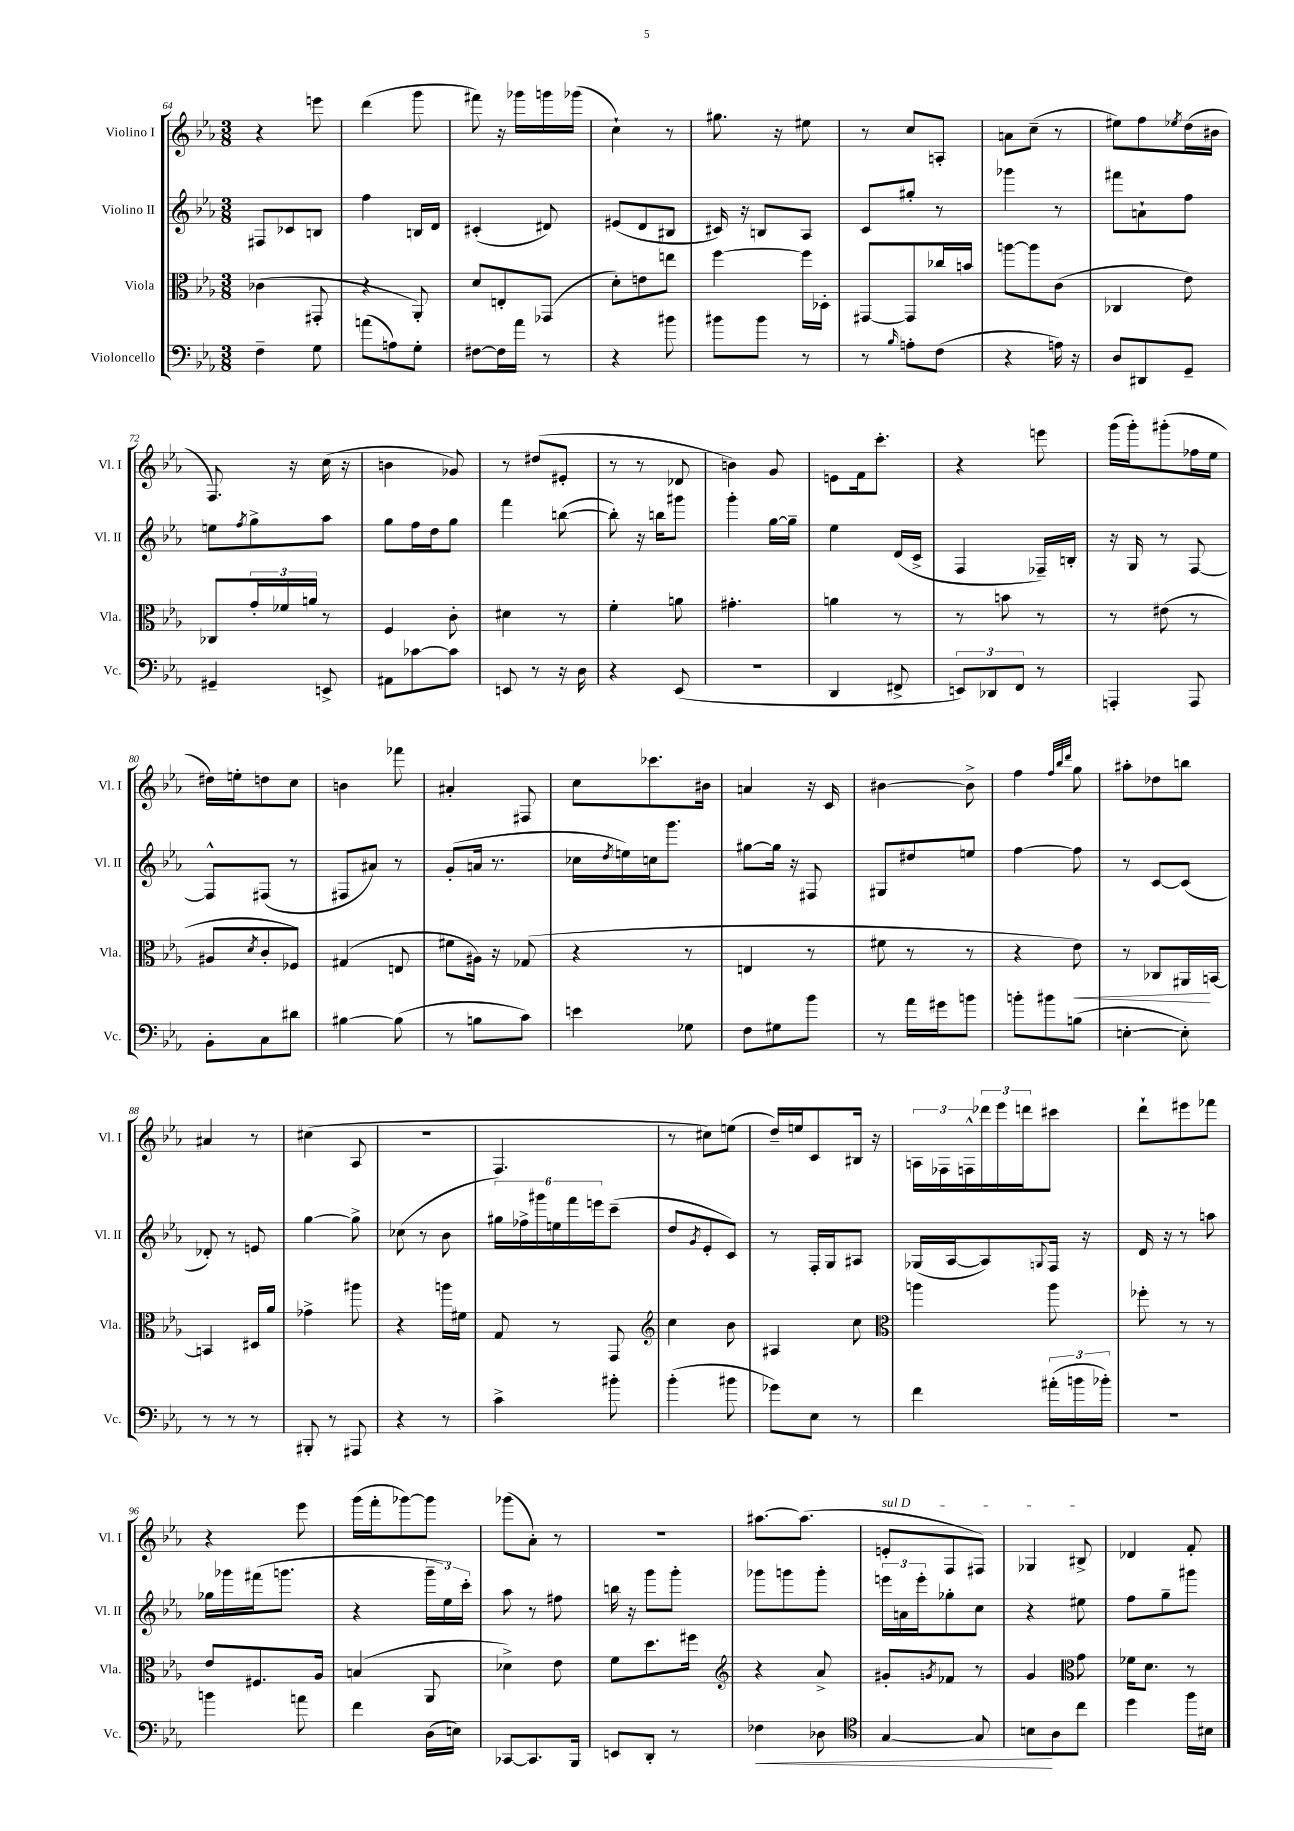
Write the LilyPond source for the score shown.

<<
\new StaffGroup <<
\new Staff = "s0" \with { instrumentName = "Violino I" shortInstrumentName = "Vl. I" } {
    \clef treble \key ees \major \numericTimeSignature \time 3/8
    r4 e'''8 |
    d'''4( g'''8 |
    fis'''8) r16 ges'''16 g'''16 ges'''16( |
    c''4-!) r8 |
    gis''8. r16 eis''8 |
    r8 c''8 a8-. |
    a'8 c''8--( r8 |
    eis''8) f''8 \acciaccatura { ees''8 } d''16( bis'16 |
    f8.) r16 c''16( r16 |
    b'4 ges'8) |
    r8 dis''8( eis'8-. |
    r8 r8 des'8 |
    b'4) g'8 |
    e'8 f'16 c'''8.-. |
    r4 e'''8 |
    g'''16( g'''16-.) gis'''8-.( fes''16 ees''16 |
    dis''16) e''16-. d''8 c''8 |
    b'4 fes'''8 |
    ais'4-. fis8 |
    c''8 ces'''8. bis'16 |
    a'4 r16 c'16 |
    bis'4~ bis'8-> |
    f''4 \grace { f''32 bes''32 d'''32 } g''8 |
    ais''8-. des''8 b''8 |
    ais'4 r8 |
    cis''4( aes8 |
    R4. |
    f4. |
    r8 cis''8) e''8( |
    d''16--) e''16 c'8 bis16 r16 |
    \tuplet 3/2 { a16 fes16 f16-^ } \tuplet 3/2 { des'''16 ees'''16 d'''16 } cis'''8 |
    d'''8-! eis'''8 fes'''8 |
    r4 ees'''8 |
    g'''16( f'''16-. ges'''8~) ges'''8 |
    ges'''8( aes'8-.) r8 |
    r4. |
    ais''8.~ ais''8.( |
    \once \override TextSpanner.bound-details.left.text = \markup { \italic "sul D" } e'8-.\startTextSpan f8 fis8) |
    ges4 bis8->\stopTextSpan |
    des'4 f'8-. \bar "|." |
}
\new Staff = "s1" \with { instrumentName = "Violino II" shortInstrumentName = "Vl. II" } {
    \clef treble \key ees \major \numericTimeSignature \time 3/8
    fis8 ces'8 b8 |
    f''4 b16 d'16 |
    cis'4-.( dis'8) |
    eis'8( d'8 bis8 |
    cis'16) r16 b8 aes8 |
    c'8 gis''8-. r8 |
    ges'''4 r8 |
    fis'''8 a'8-! f''8 |
    e''8 \acciaccatura { f''8 } g''8-> aes''8 |
    g''8 f''16 d''16 g''8 |
    f'''4 b''8~( |
    b''8-.) r16 b''16 gis'''8 |
    g'''4-. g''16~ g''16-- |
    ees''4 d'16( c'16-> |
    f4 fes16--) b16-. |
    r16 g16 r8 f8~ |
    f8-^ fis8( r8 |
    fis8 ais'8) r8 |
    g'8-.( a'16 r8. |
    ces''16 \acciaccatura { d''8 } e''16) c''16 g'''8. |
    gis''8~ gis''16 r16 fis8 |
    gis8 dis''8 e''8 |
    f''4~ f''8 |
    r8 c'8~ c'8( |
    des'8-.) r8 e'8 |
    g''4~ g''8-> |
    ces''8( r8 bes'8 |
    \tuplet 6/4 { gis''16) fes''16-> gis'''16 e''16 f'''16 e'''16 } c'''8--( |
    d''8 \acciaccatura { g'8 } ees'8-. c'8) |
    r8 f16-. g16 ais8 |
    ges16( aes16~ aes8) \appoggiatura { g8 } f16 r16 |
    d'16 r16 r8 a''8 |
    ges''16 ges'''16 fis'''16( g'''8. |
    r4 \tuplet 3/2 { g'''16-- ees''16) c'''16-. } |
    aes''8 r8 fis''8 |
    b''16 r16 g'''8 g'''8-. |
    ges'''8 g'''8 g'''8-. |
    \tuplet 3/2 { e'''16 a'16 e'''16-. } ges''8-. c''8 |
    r4 eis''8 |
    f''8 g''8-- gis'''8 \bar "|." |
}
\new Staff = "s2" \with { instrumentName = "Viola" shortInstrumentName = "Vla." } {
    \clef alto \key ees \major \numericTimeSignature \time 3/8
    ces'4( gis,8-. |
    r4 aes,8-.) |
    d'8 e8-. ges,8( |
    d'8-.) e'8 e''8 |
    f''4~ f''16 des16-. |
    gis,8~ gis,8 ces''16 b'16 |
    a''8~ a''8 c'8( |
    ces4 ees'8) |
    ces8 \tuplet 3/2 { g'16-. fes'16 a'16 } r8 |
    f4 c'8-. |
    dis'4 r8 |
    f'4-. a'8 |
    gis'4.-. |
    a'4 r8 |
    r8 b'8 r8 |
    r8 eis'8( r8 |
    ais8 \acciaccatura { d'8 } c'8-. fes8) |
    gis4( e8 |
    fis'8 ais16) r16 ges8( |
    r4 r8 |
    e4 r8 |
    fis'8 r8 r8 |
    r4 ees'8\<) |
    r8 ces8 ais,16\! b,16~ |
    b,4 dis16 aes'16 |
    ges'4-> ais''8 |
    r4 a''16 fis'16 |
    g8 r8 g,8 |
    \clef treble c''4 bes'8 |
    ais4 c''8 |
    \clef alto a''4 a''8 |
    fes''8-. r8 r8 |
    ees'8 fis8. aes16 |
    b4( aes,8 |
    des'4->) ees'8 |
    f'8 d''8. fis''16 |
    \clef treble r4 aes'8-> |
    gis'8-. \acciaccatura { g'8 } fes'8 r8 |
    g'4 \clef alto g'8 |
    fes'16 d'8. r8 \bar "|." |
}
\new Staff = "s3" \with { instrumentName = "Violoncello" shortInstrumentName = "Vc." } {
    \clef bass \key ees \major \numericTimeSignature \time 3/8
    f4-- g8 |
    a'8( a8) g8-. |
    fis8~ fis16 aes'16 r8 |
    r4 bis'8 |
    bis'8 bis'8 r8 |
    r8 \grace { bes16 } a8-. f8( |
    r4 a16) r16 |
    d8 dis,8 g,8-- |
    gis,4-- e,8-> |
    ais,8 ces'8~ ces'8 |
    e,8 r8 r16 d16 |
    r4 ees,8( |
    R4. |
    d,4 fis,8-> |
    \tuplet 3/2 { e,8) des,8 f,8 } r8 |
    a,,4-. a,,8 |
    bes,8-. c8 dis'8 |
    bis4~ bis8( |
    r8 b8 c'8) |
    e'4 ges8 |
    f8 gis8 bes'8 |
    r8 aes'16 gis'16 b'8 |
    b'8-. bis'8 b8( |
    e4~-. e8-.) |
    r8 r8 r8 |
    bis,,8-. r8 ais,,8 |
    r4 r8 |
    c'4-> bis'8-. |
    bes'4-.( bis'8 |
    ges'8) ees8 r8 |
    f'4 \tuplet 3/2 { ais'16-.( b'16 bes'16-.) } |
    R4. |
    b'4 a'8 |
    f'4 d16( e16) |
    ces,8~ ces,8. bes,,16 |
    e,8 d,8-. r8 |
    fes4\< des8 |
    \clef tenor g4~ g8 |
    b8\! aes8 c''8 |
    d''4 f''16 bis16 \bar "|." |
}
>>
>>
\layout { \context { \Score currentBarNumber = #64 } }
